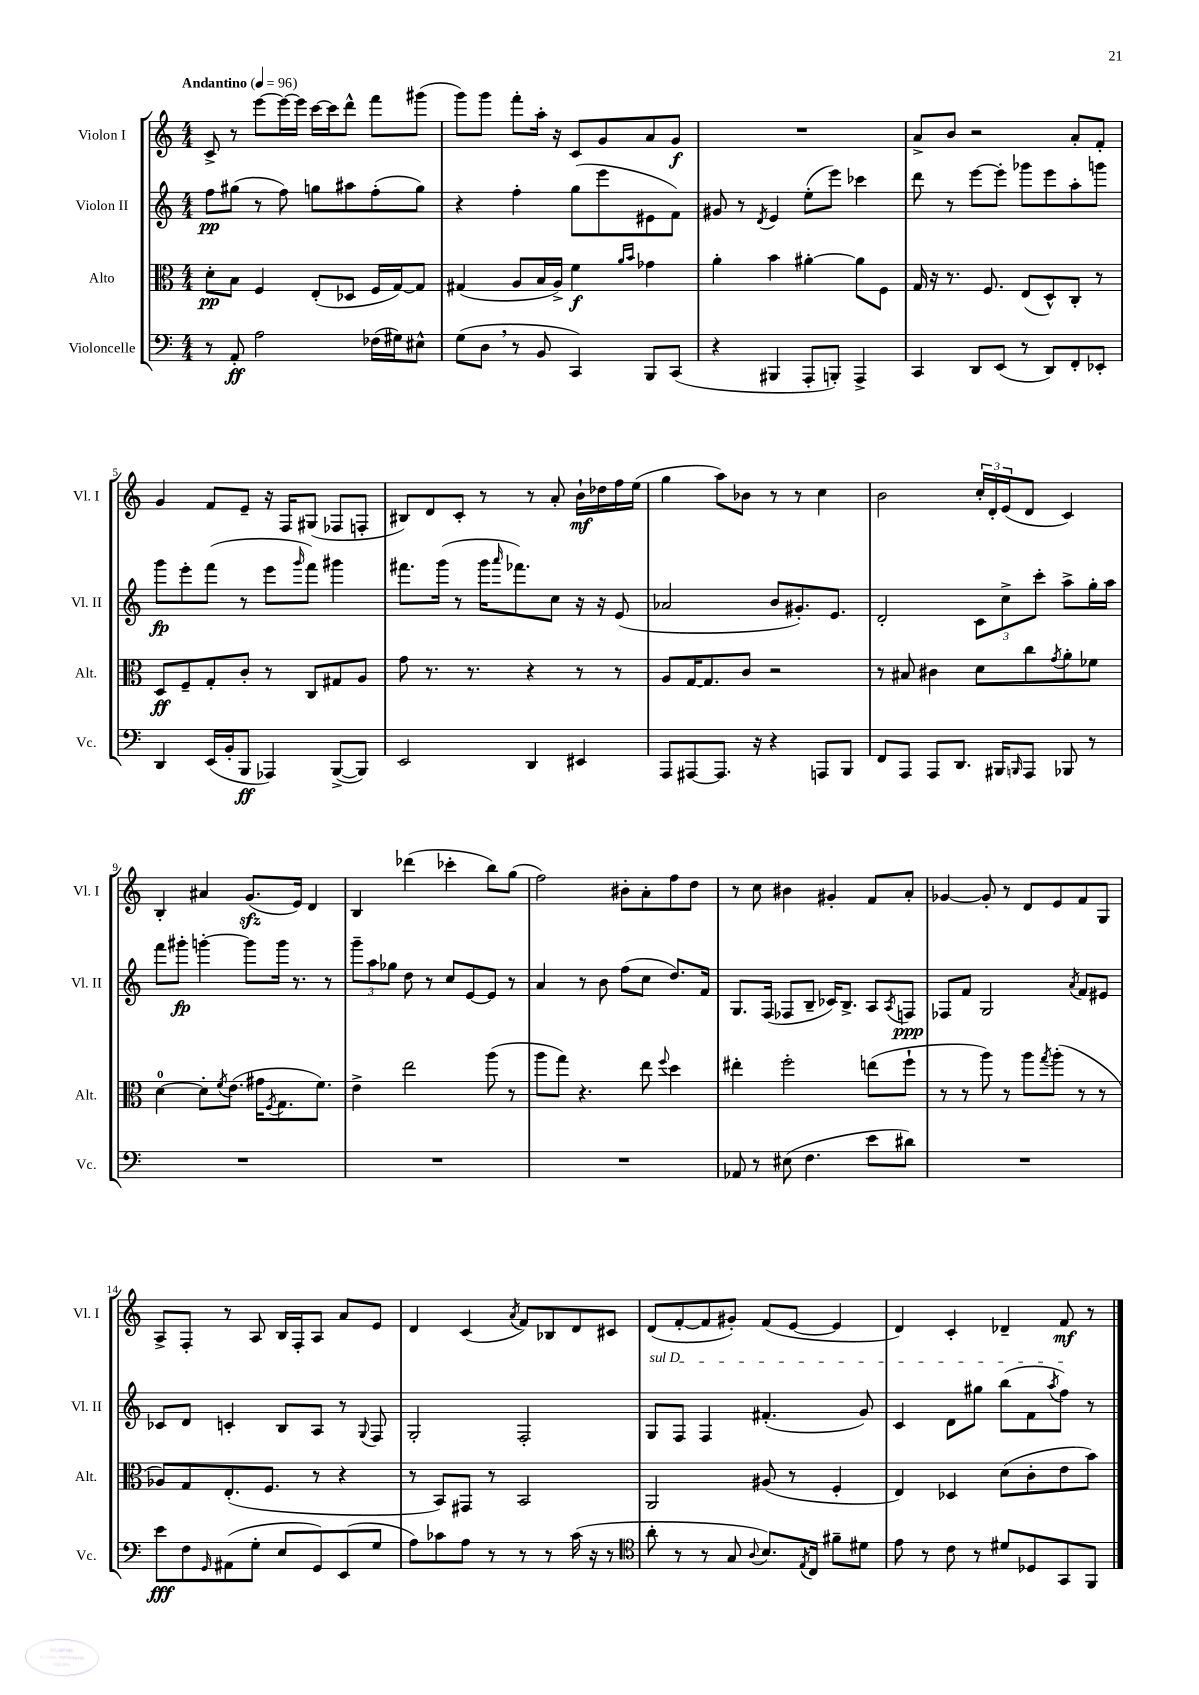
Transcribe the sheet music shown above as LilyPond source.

<<
\new StaffGroup <<
\new Staff = "s0" \with { instrumentName = "Violon I" shortInstrumentName = "Vl. I" } {
    \clef treble \key c \major \numericTimeSignature \time 4/4 \tempo "Andantino" 4 = 96
    c'8-> r8 e'''8~ e'''16~ e'''16 c'''16~ c'''16 d'''8-^ f'''8 gis'''8( |
    g'''8) g'''8 f'''8-. a''16-. r16 c'8 g'8 a'8 g'8\f |
    R1 |
    a'8-> b'8 r2 a'8-. f'8-. |
    g'4 f'8 e'8-- r16 f16 gis8( fes8 f8-. |
    bis8) d'8 c'8-. r8 r8 a'8-. b'16-!\mf des''16 f''16 e''16( |
    g''4 a''8) bes'8 r8 r8 c''4 |
    b'2 \tuplet 3/2 { c''16-. d'16-. e'16( } d'8 c'4) |
    b4-. ais'4 g'8.\sfz( e'16) d'4 |
    b4 des'''4( ces'''4-. b''8) g''8( |
    f''2) bis'8-. a'8-. f''8 d''8 |
    r8 c''8 bis'4 gis'4-. f'8 a'8-. |
    ges'4~ ges'8-. r8 d'8 e'8 f'8 g8 |
    a8-> f8-. r8 a8 b16 f16-. a8 a'8 e'8 |
    d'4 c'4( \acciaccatura { a'8 } f'8) bes8 d'8 cis'8 |
    d'8( f'8~-. f'8 gis'8-.) f'8( e'8~ e'4 |
    d'4) c'4-. des'4-- f'8\mf r8 \bar "|." |
}
\new Staff = "s1" \with { instrumentName = "Violon II" shortInstrumentName = "Vl. II" } {
    \clef treble \key c \major \numericTimeSignature \time 4/4
    f''8\pp gis''8( r8 f''8) g''8 ais''8 f''8-.( g''8) |
    r4 f''4-. g''8( e'''8 eis'8 f'8) |
    gis'8 r8 \acciaccatura { d'8 } e'4 e''8-.( e'''8) ces'''4 |
    d'''8 r8 e'''8~ e'''8-. ges'''8 e'''8 a''8-. g'''8 |
    g'''8\fp e'''8-. f'''8( r8 e'''8 \grace { g'''16 } f'''8) gis'''4 |
    fis'''8. g'''16( r8 g'''16 \grace { a'''16 } fes'''8.) c''8 r16 r16 e'8( |
    aes'2 b'8 gis'8.-.) e'8. |
    d'2-. \tuplet 3/2 { c'8 c''8-> c'''8-. } a''8-> g''16-. a''16 |
    f'''8 gis'''8-.\fp g'''4~-. g'''8 g'''16 r8. r8 |
    \tuplet 3/2 { g'''8-- a''8 ges''8 } d''8 r8 c''8 e'8~ e'8 r8 |
    a'4 r8 b'8 f''8( c''8 d''8.) f'16 |
    g8. f16( fes8 b8-- ces'16) b8.-> a8 \acciaccatura { a8 } f8\ppp |
    fes8 f'8 g2 \acciaccatura { a'8 } f'8 eis'8 |
    ces'8 d'8 c'4-. b8 a8 r8 \appoggiatura { g8 } f8 |
    g2-. f2-. |
    \once \override TextSpanner.bound-details.left.text = \markup { \italic "sul D" } g8\startTextSpan f8 f4 fis'4.-.( g'8) |
    c'4 d'8 gis''8 b''8( f'8 \acciaccatura { a''8 } f''8\stopTextSpan) r8 \bar "|." |
}
\new Staff = "s2" \with { instrumentName = "Alto" shortInstrumentName = "Alt." } {
    \clef alto \key c \major \numericTimeSignature \time 4/4
    d'8-.\pp b8 f4 e8-.( des8 f16 g16~) g8 |
    gis4( a8 b16 a16->) f'4\f \grace { a'16 b'16 } ges'4 |
    a'4-. b'4 ais'4~-. ais'8 f8 |
    g16 r16 r8. f8. e8( d8-^) c8-. r8 |
    d8\ff f8-- g8-. c'8-. r8 c8 gis8 a8 |
    g'8 r8. r8. r4 r8 r8 |
    a8 g16~ g8. c'8 r2 |
    r8 bis8 cis'4 d'8 c''8 \acciaccatura { g'8 } a'8-. fes'8 |
    d'4-0~ d'8-. \acciaccatura { f'8 } e'8.( gis'16 \acciaccatura { f8 } g8. f'8.) |
    e'4-> e''2 a''8( r8 |
    a''8 g''8) r4. e''8 \appoggiatura { f''8 } d''4 |
    eis''4-. f''2-. e''8( f''8-! |
    r8 r8 a''8) r8 a''8 \acciaccatura { g''8 } a''8-.( r8 r8 |
    aes8) g8 e8.-.( f8. r8 r4 |
    r8 b,8) gis,8 r8 b,2 |
    a,2 ais8( r8 f4-. |
    e4) des4 d'8( c'8-. e'8 b'8) \bar "|." |
}
\new Staff = "s3" \with { instrumentName = "Violoncelle" shortInstrumentName = "Vc." } {
    \clef bass \key c \major \numericTimeSignature \time 4/4
    r8 a,8-.\ff a2 fes16( gis16) eis8-^ |
    g8( d8 \breathe r8 b,8 c,4) b,,8 c,8( |
    r4 bis,,4 a,,8-. b,,8-.) a,,4-> |
    c,4 d,8 e,8( r8 d,8) f,8-. ees,8-. |
    d,4 e,16( b,16-. b,,8\ff aes,,4) b,,8~->( b,,8) |
    e,2 d,4 eis,4 |
    a,,8 ais,,8~ ais,,8. r16 r4 a,,8 b,,8 |
    f,8 a,,8 a,,8 d,8. bis,,16 \grace { b,,16 } a,,8 bes,,8 r8 |
    R1 |
    R1 |
    R1 |
    aes,8 r8 eis8( f4. e'8 dis'8) |
    R1 |
    e'8\fff f8 \grace { g,16 } ais,8( g8-. e8 g,8) e,8( g8 |
    a8) ces'8 a8 r8 r8 r8 ces'16( r16 r8 |
    \clef tenor a'8-. r8 r8 g8 \appoggiatura { a8 } b8.) \acciaccatura { e8 } c16 fis'8-- dis'8 |
    e'8 r8 c'8 r8 dis'8 des8 g,8 f,8 \bar "|." |
}
>>
>>
